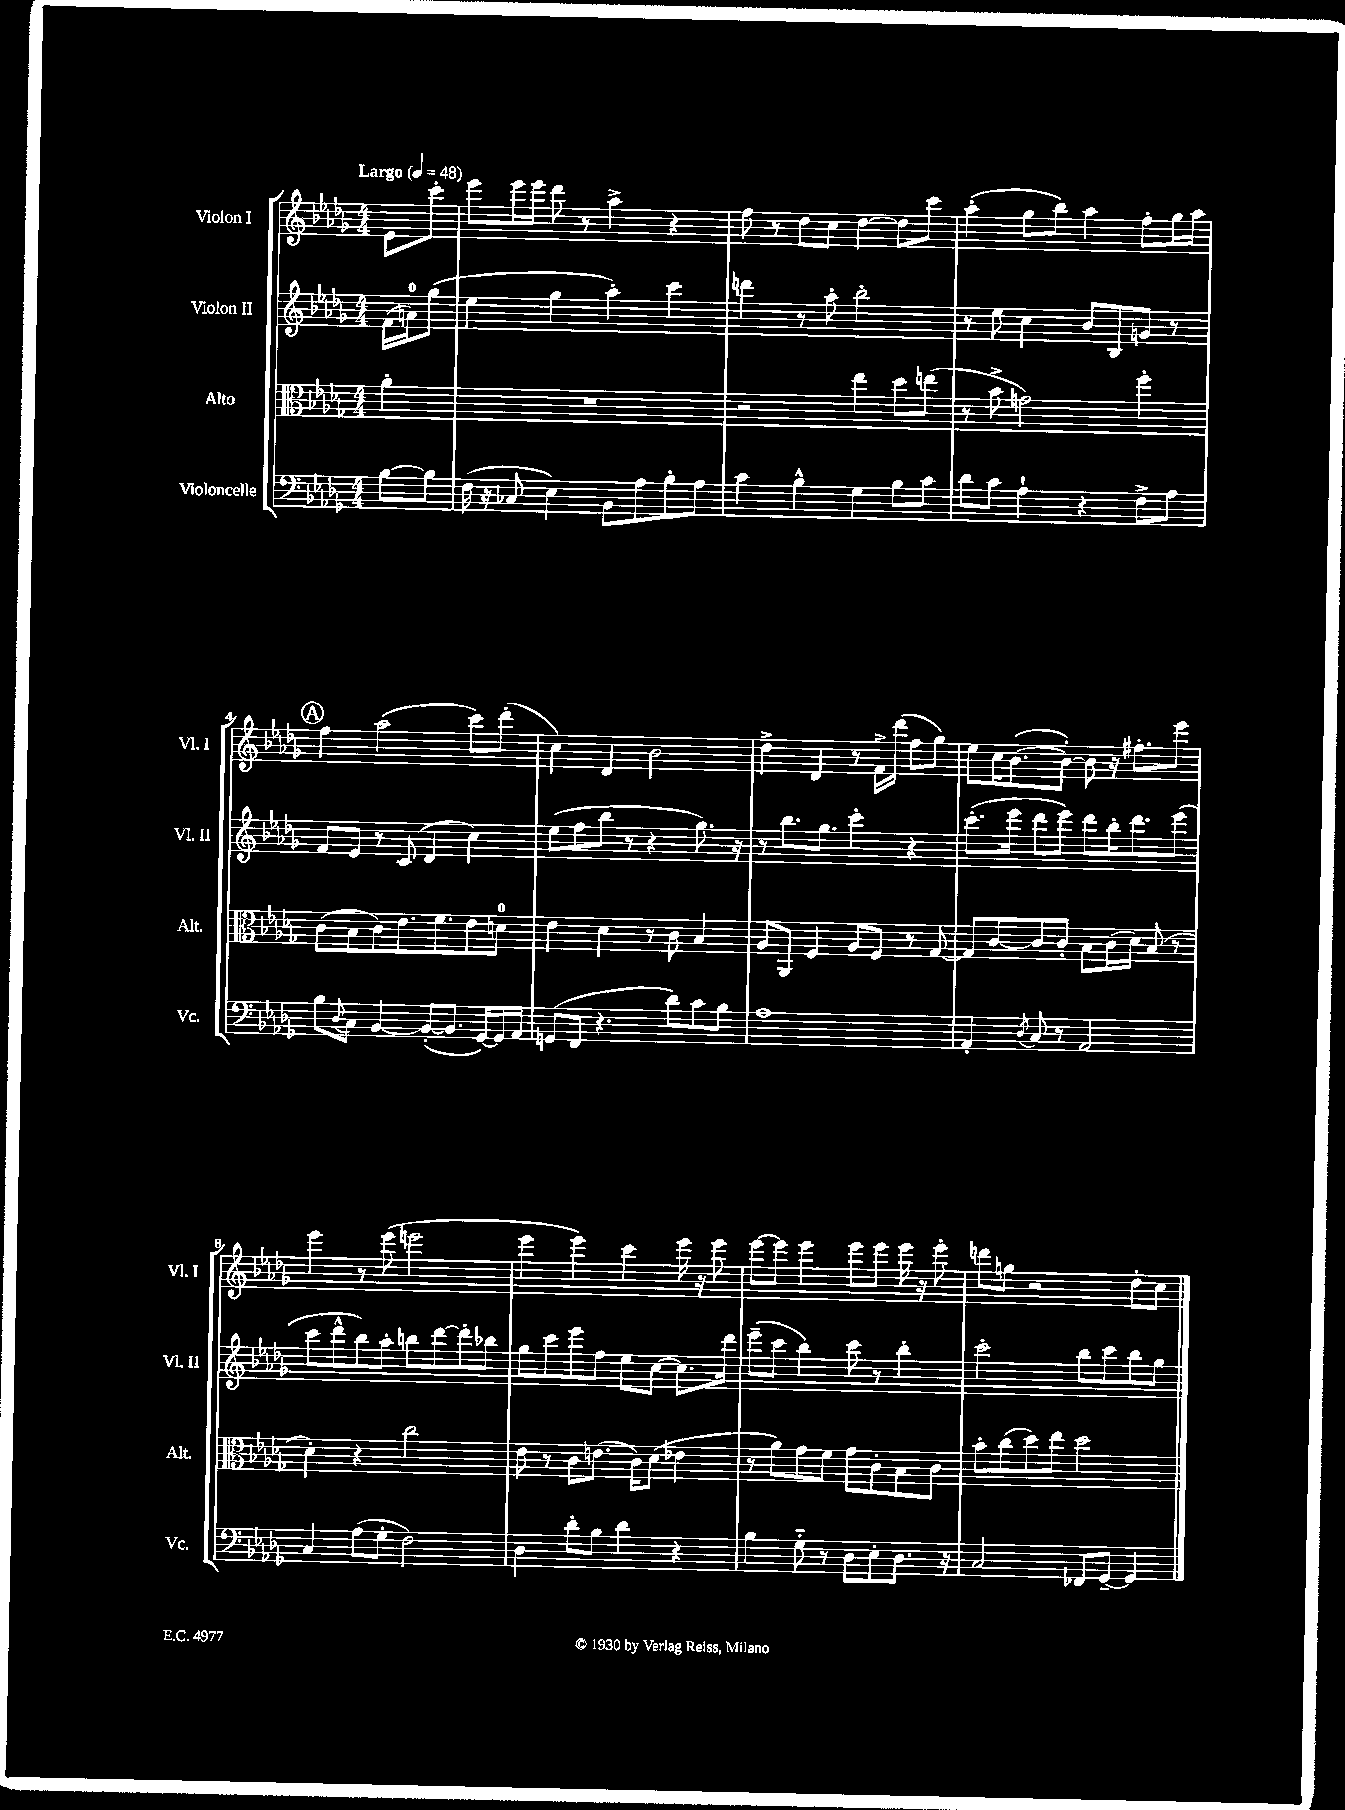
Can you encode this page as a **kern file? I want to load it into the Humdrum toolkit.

**kern	**kern	**kern	**kern
*part4	*part3	*part2	*part1
*staff4	*staff3	*staff2	*staff1
*I"Violoncelle	*I"Alto	*I"Violon II	*I"Violon I
*I'Vc.	*I'Alt.	*I'Vl. II	*I'Vl. I
*clefF4	*clefC3	*clefG2	*clefG2
*k[b-e-a-d-g-]	*k[b-e-a-d-g-]	*k[b-e-a-d-g-]	*k[b-e-a-d-g-]
*M4/4	*M4/4	*M4/4	*M4/4
*MM48	*MM48	*MM48	*MM48
=	=	=	=
!	!	!	!LO:TX:a:B:t=Largo
[8B-\L	4a-'\	(16f\LL	8e-\L
.	.	16an\J)	.
8B-\J]	.	(8gg-\J	8ccc'\J
=1	=1	=1	=1
(16F\	1r	4ee-\	8eee-\L
16r	.	.	.
8C-X/	.	.	16eee-\L
.	.	.	16eee-\JJ
4E-\)	.	4gg-\	8ddd-\
.	.	.	8r
8BB-\L	.	4aa-'\)	4aa-^\
8A-\	.	.	.
8B-'\	.	4ccc\	4r
8A-\J	.	.	.
=2	=2	=2	=2
4c\	2r	4dddn\	8ff\
.	.	.	8r
4B-^^\	.	8r	8dd-\L
.	.	8aa-'\	8cc\J
4G-\	4ee-\	2bb-'\	[4dd-\
8B-\L	8dd-\L	.	8dd-\L]
8c\J	(8een\J	.	8ccc\J
=3	=3	=3	=3
8d-\L	8r	8r	(4aa-'\
8c\J	8b-^\	8ee-\	.
4A-`\	2gn\)	4cc\	8gg-\L
.	.	.	8bb-\J)
4r	.	8b-/L	4aa-\
.	.	8B-/	.
8F^\L	4ff'\	8gn/J	8ff'\L
8A-\J	.	8r	16gg-\L
.	.	.	16aa-\JJ
!!LO:LB:g=z
!!LO:REH:place=s1:t=A
=4	=4	=4	=4
8B-\L	(8c\L	8f/L	4ff\
8qqD-/	.	.	.
8C\J	8B-\	8e-/J	.
[4BB-/	8c\)	8r	(2aa-\
.	8.e-\	(8c/	.
(8BB-'/L_	.	4d-/	.
.	8.f\	.	.
8.BB-/J]	.	.	.
.	8e-\	4cc\)	8ccc\L)
[16GG-/LL)	.	.	.
16GG-/]	8dn\J	.	(8ddd-'\J
16AA-/JJ	.	.	.
=5	=5	=5	=5
(8GGn/L	4e-\	(8ee-\L	4cc\)
8FF/J	.	8ff\	.
4.r	4d-\	8bb-\J	4d-/
.	.	8r	.
.	8r	4r	2b-\
8d-\L)	8c\	.	.
8c\	4B-/	8.gg-\)	.
8B-\J	.	.	.
.	.	16r	.
=6	=6	=6	=6
1A-	8A-/L	8r	4dd-^\
.	8AA-/J	8.bb-\L	.
.	4F/	.	4d-/
.	.	8.gg-\J	.
.	8A-/L	4ccc'\	8r
.	8F/J	.	16f^\LL
.	.	.	(16ddd-\JJ
.	8r	4r	8ff\L
.	[8G-/	.	8gg-\J)
=7	=7	=7	=7
4AA-'/	8G-/L]	(8.ccc'\L	8ee-\L
.	[8c/	.	16cc\K
.	.	16eee-\Jk	([8.b-\
8qD-/	.	.	.
8C/	8c/]	8ddd-\L	.
8r	8c'/J	8eee-\J)	8b-'\J_)
2AA-/	8B-\L	8ddd-\L	8b-\]
.	(16c\L	16bb-'\K	16r
.	16d-\JJ)	8.ddd-\	8.ff#X'\L
.	(8B-/	.	.
.	8r	(8eee-\J	8eee-\J
!!LO:LB:g=z
=8	=8	=8	=8
4C/	4d-'\)	8ccc\L	4eee-\
.	.	8ddd-^^\	.
(8A-\L	4r	8bb-\)	8r
8G-'\J	.	8aa-'\J	(8eee-\
2F\)	2cc\	8bbn\L	2eeen\
.	.	[8ddd-\	.
.	.	8ddd-'\]	.
.	.	8bb-X\J	.
=9	=9	=9	=9
4D-\	8e-\	8gg-\L	4eee-\
.	8r	8ccc\	.
8d-'\L	8c\L	8eee-\	4eee-\)
8B-\J	(8.en\J	8ff\J	.
4d-\	.	8ee-\L	4ccc\
.	16c\KL)	.	.
.	(8d-\J	[8cc\J	.
4r	4e-X\	8.cc\L]	16eee-\
.	.	.	16r
.	.	.	8eee-\
.	.	16ddd-\Jk	.
=10	=10	=10	=10
4B-\	8r	(8eee-~\L	[8eee-\L
.	8a-\L)	8ccc\J	8eee-\J]
8G-\	8g-\	4bb-\)	4eee-\
8r	8f\J	.	.
8D-\L	8g-\L	8ccc\	8eee-\L
8E-'\	8c'\	8r	8eee-\J
8.D-\J	8B-\	4bb-'\	16eee-\
.	.	.	16r
.	8c\J	.	8eee-'\
16r	.	.	.
=11	=11	=11	=11
2C/	8b-'\L	2ccc'\	8dddn\L
.	(8cc\	.	8ggn\J
.	8dd-\)	.	2r
.	8ee-\J	.	.
8FF-X/L	2dd-\	8bb-\L	.
[8GG-~/J	.	8ccc\	.
4GG-/]	.	8bb-\	8dd-'\L
.	.	8gg-\J	8cc\J
==	==	==	==
*-	*-	*-	*-
